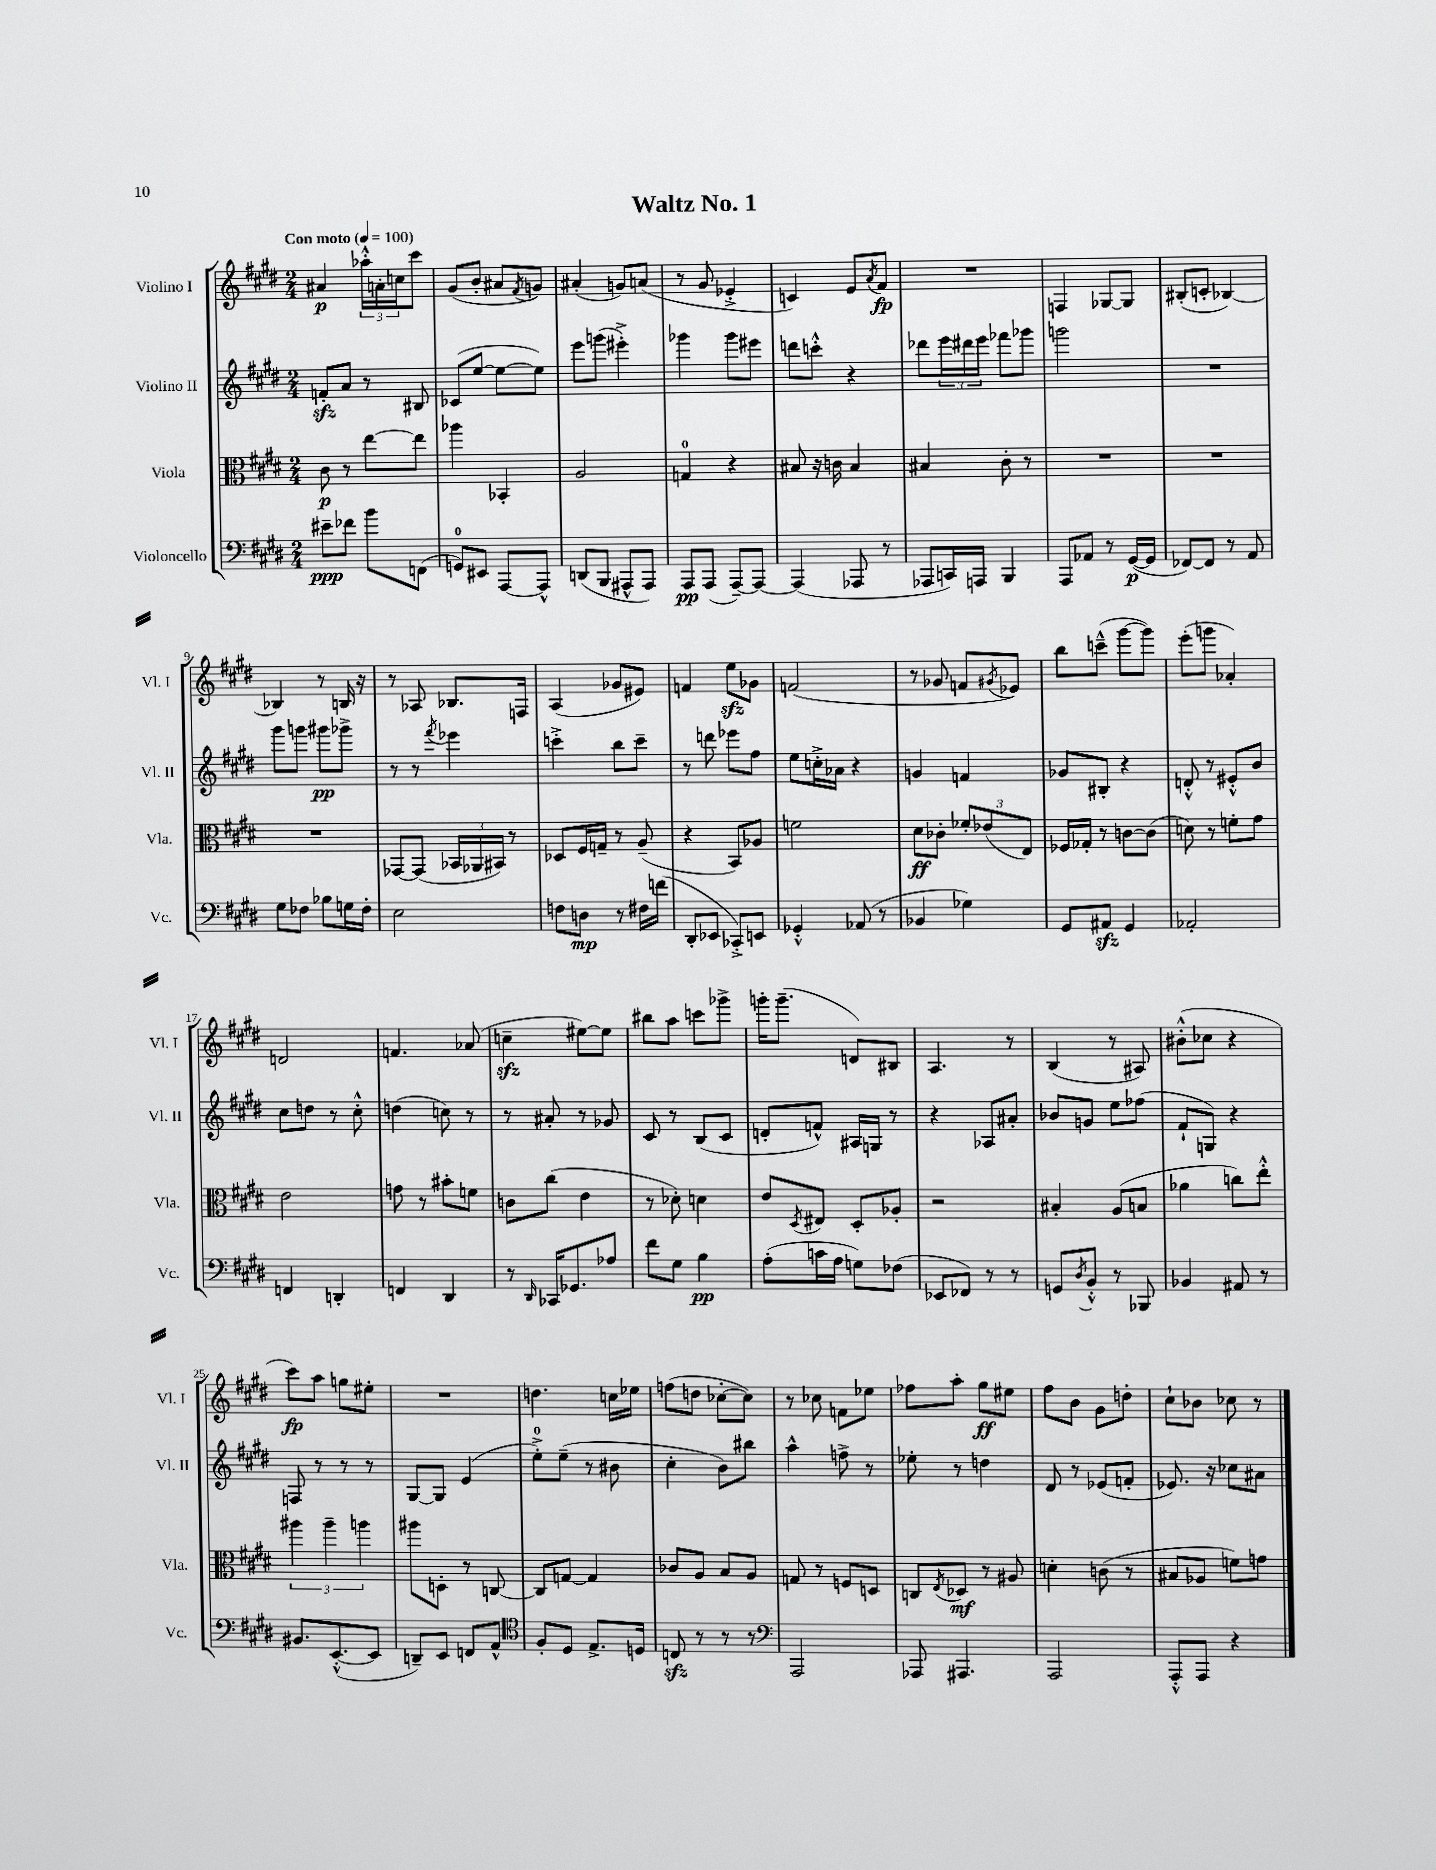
\header { title = "Waltz No. 1" }
<<
\new StaffGroup <<
\new Staff = "s0" \with { instrumentName = "Violino I" shortInstrumentName = "Vl. I" } {
    \clef treble \key e \major \numericTimeSignature \time 2/4 \tempo "Con moto" 4 = 100
    ais'4\p \tuplet 3/2 { aes''16-.-^ a'16-. c''16 } cis'''8 |
    gis'8( b'8-. ais'8 \acciaccatura { fis'8 } g'8) |
    ais'4-.( g'8) a'8( |
    r8 gis'8 ees'4-.-> |
    c'4) e'8 \acciaccatura { a'8 } fis'8\fp |
    R2 |
    f4 ges8~ ges8 |
    bis8-.( c'8-. bes4~) |
    bes4 r8 b16 r16 |
    r8 aes8 bes8. f16 |
    a4( ges'8 eis'8) |
    f'4 e''8\sfz ges'8 |
    f'2( |
    r8 ges'8 f'8 \acciaccatura { gis'8 } ees'8) |
    b''8 c'''8---^( gis'''8~ gis'''8) |
    e'''8-.( g'''8 aes'4-.) |
    d'2 |
    f'4. aes'8( |
    c''4--\sfz eis''8~) eis''8 |
    bis''8 a''8 c'''8 ges'''8-> |
    g'''16-. g'''8.--( d'8) bis8 |
    a4. r8 |
    b4( r8 ais8) |
    bis'8-.-^( ces''8 r4 |
    cis'''8\fp) a''8 g''8 eis''8-. |
    R2 |
    d''4. c''16 ees''16 |
    f''8( d''8 ces''8~-. ces''8) |
    r8 ces''8 f'8 ees''8 |
    fes''8 a''8-. gis''8\ff eis''8 |
    fis''8 b'8 gis'8 d''8-. |
    cis''8-! bes'8 ces''8 r8 \bar "|." |
}
\new Staff = "s1" \with { instrumentName = "Violino II" shortInstrumentName = "Vl. II" } {
    \clef treble \key e \major \numericTimeSignature \time 2/4
    f'8-.\sfz a'8 r8 bis8 |
    ces'8( e''8~ e''8~ e''8) |
    e'''8 g'''8( eis'''4-.->) |
    ges'''4 ges'''8 eis'''8 |
    d'''8 c'''8-.-^ r4 |
    des'''8 \tuplet 3/2 { e'''16 dis'''16 e'''16 } fes'''8 ges'''8 |
    g'''2 |
    R2 |
    gis'''8 g'''8 gis'''8\pp ges'''8-> |
    r8 r8 \acciaccatura { fis'''8 } ees'''4 |
    c'''4-.-> b''8 c'''8-- |
    r8 d'''8 ees'''8 fis''8 |
    e''8 c''16-.-> aes'16 r4 |
    g'4 f'4 |
    ges'8 bis8-. r4 |
    d'8-.-^ r8 eis'8-.-^ b'8 |
    cis''8 d''8 r8 cis''8-.-^ |
    d''4( c''8) r8 |
    r8 ais'8-. r8 ges'8 |
    cis'8 r8 b8( cis'8 |
    d'8-. f'8-^) ais16 g16 r8 |
    r4 aes8 ais'8-. |
    bes'8 g'8 e''8 fes''8( |
    fis'8-! g8) r4 |
    f8 r8 r8 r8 |
    gis8~ gis8 e'4( |
    e''8-0-.->) e''8--( r8 bis'8 |
    cis''4-. b'8) bis''8 |
    a''4-^ f''8-> r8 |
    ees''8-. r8 d''4 |
    dis'8 r8 ees'8( f'8-. |
    ees'8.) r16 ces''8 ais'8 \bar "|." |
}
\new Staff = "s2" \with { instrumentName = "Viola" shortInstrumentName = "Vla." } {
    \clef alto \key e \major \numericTimeSignature \time 2/4
    cis'8\p r8 e''8~ e''8 |
    aes''4 bes,4-. |
    a2 |
    g4-0 r4 |
    bis8 r16 c'16 bis4 |
    bis4 cis'8-. r8 |
    R2 |
    R2 |
    R2 |
    ges,8~ ges,8( \tuplet 3/2 { bes,16 aes,16 bis,16) } r8 |
    des8 fis16 g16-- r8 a8--( |
    r4 b,8) aes8 |
    f'2 |
    dis'8\ff ces'8-. \tuplet 3/2 { fes'8-. ees'8( e8) } |
    fes16 ges16-. r8 c'8~ c'8( |
    d'8) r8 f'8-. gis'8 |
    e'2 |
    g'8 r8 bis'8-. f'8 |
    c'8 cis''8( e'4 |
    r8 des'8-.) d'4 |
    e'8 \acciaccatura { dis8 } eis8 dis8-. aes8-. |
    r2 |
    bis4-. a8( b8 |
    aes'4 c''8) e''8-.-^ |
    \tuplet 3/2 { ais''4 ais''4-- a''4 } |
    ais''8 d8-. r8 c8~ |
    c8 g8~ g4 |
    ces'8 a8 b8 a8 |
    g8 r8 f8 d8 |
    c8 \acciaccatura { e8 } des8\mf r8 ais8 |
    d'4-. c'8( r8 |
    bis8 aes8 f'8) g'8 \bar "|." |
}
\new Staff = "s3" \with { instrumentName = "Violoncello" shortInstrumentName = "Vc." } {
    \clef bass \key e \major \numericTimeSignature \time 2/4
    eis'8--\ppp fes'8 b'8 f,8( |
    g,8-0) eis,8 a,,8~ a,,8-^ |
    d,8( b,,8 ais,,8-^ ais,,8) |
    a,,8\pp a,,8( a,,8~--) a,,8~ |
    a,,4( aes,,8 r8 |
    aes,,8 c,16) a,,16 b,,4 |
    a,,8 aes,8 r8 gis,16~\p( gis,16 |
    fes,8~) fes,8 r8 a,8 |
    gis8 fes8 bes8 g16 fes16-. |
    e2 |
    f8 d8\mp r8 fis16 f'16( |
    dis,8-. ees,8 ces,8-.->) e,8 |
    ges,4-.-^ aes,8( r8 |
    bes,4 ges4) |
    gis,8 ais,8\sfz gis,4 |
    aes,2-. |
    f,4 d,4-. |
    f,4 dis,4 |
    r8 \grace { dis,16 } ces,16 ges,8. aes8 |
    fis'8 gis8 b4\pp |
    a8-.( c'16 a16 g8) fes8( |
    ees,8 fes,8) r8 r8 |
    g,8 \acciaccatura { dis8 } b,8-.-^ r8 bes,,8 |
    bes,4 ais,8 r8 |
    bis,8. e,8.~-.-^( e,8 |
    d,8--) e,8 f,8 a,8-^ |
    \clef tenor fis8-. dis8 e8.-> d16 |
    c8\sfz r8 r8 r8 |
    \clef bass a,,2 |
    aes,,8 ais,,4. |
    a,,2 |
    a,,8-.-^ a,,8 r4 \bar "|." |
}
>>
>>
